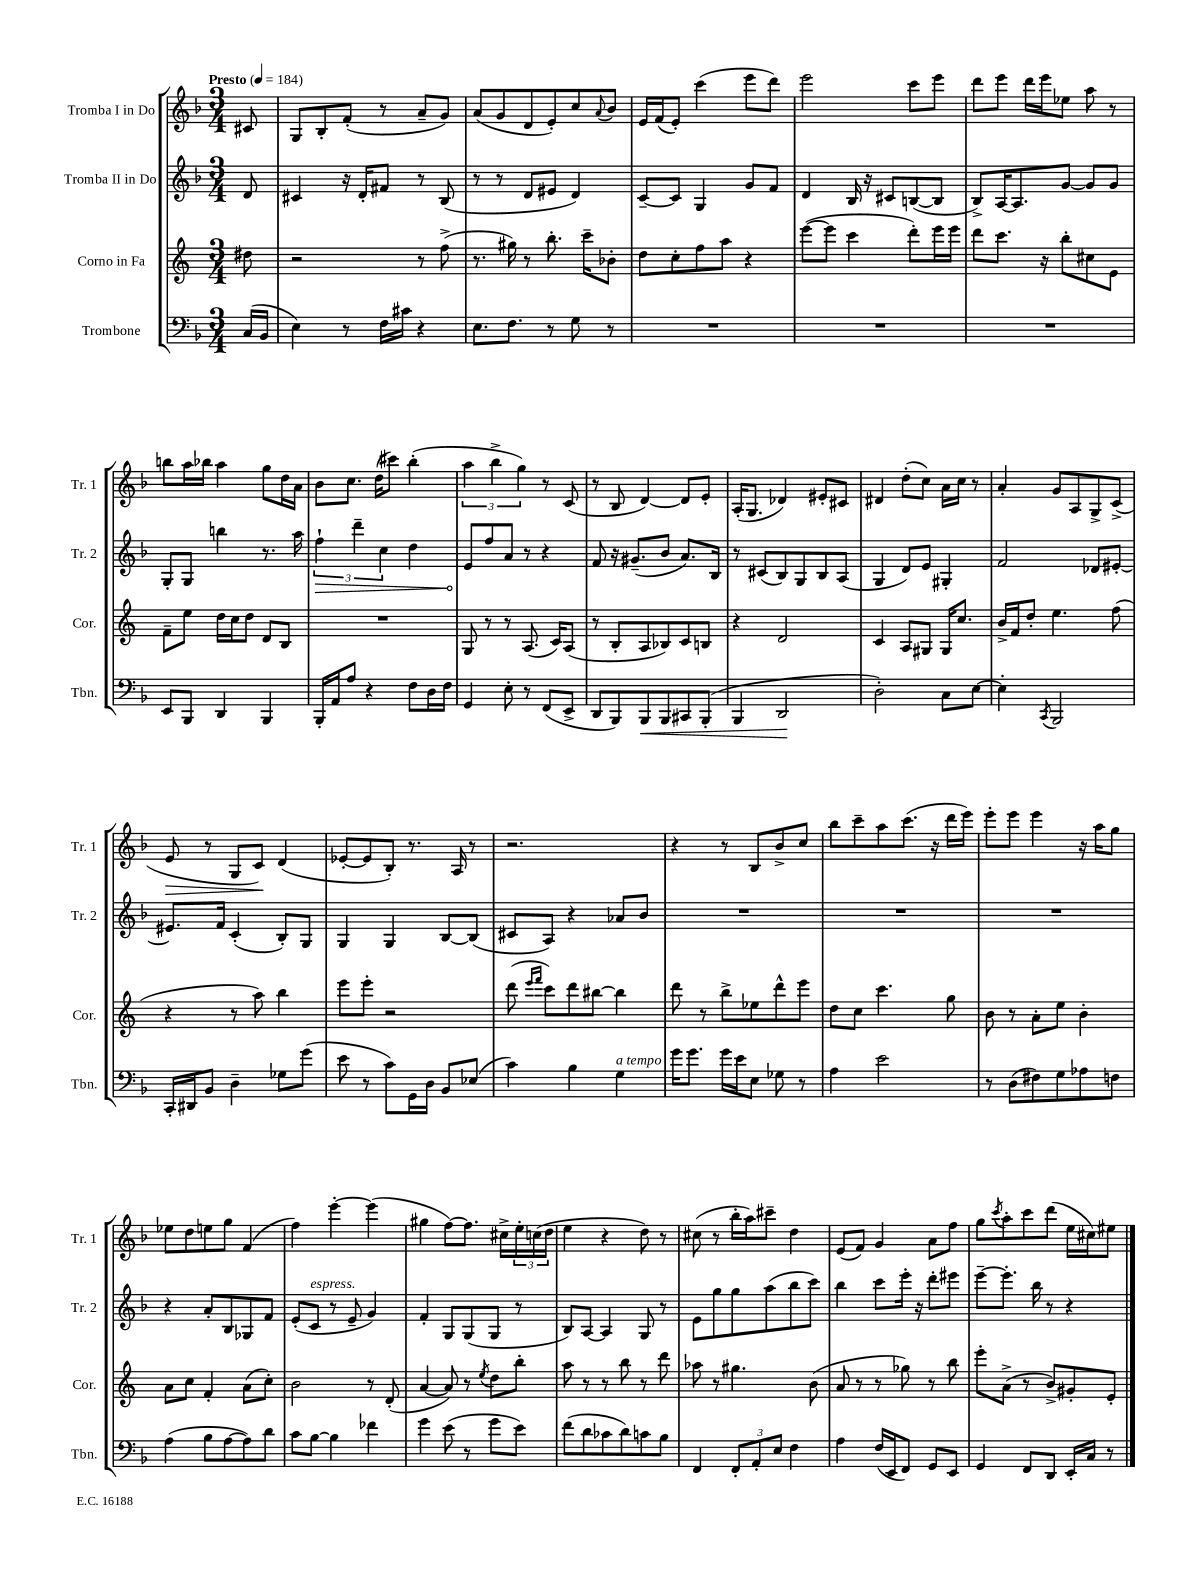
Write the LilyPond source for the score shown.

<<
\new StaffGroup <<
\new Staff = "s0" \with { instrumentName = "Tromba I in Do" shortInstrumentName = "Tr. 1" } {
    \clef treble \key f \major \numericTimeSignature \time 3/4 \partial 8 \tempo "Presto" 4 = 184
    cis'8 |
    g8 bes8-. f'8-.( r8 a'8-- g'8) |
    a'8( g'8 d'8 e'8-.) c''8 \appoggiatura { a'8 } bes'8 |
    e'16 f'16( e'8-.) c'''4( e'''8 d'''8) |
    e'''2 c'''8 e'''8 |
    d'''8 e'''8 d'''16 e'''16 ees''8 a''8 r8 |
    b''8 a''16 bes''16 a''4 g''8 d''16 a'16 |
    bes'8 c''8. d''16( cis'''8) bes''4-.( |
    \tuplet 3/2 { a''4 bes''4-> g''4) } r8 c'8( |
    r8 bes8 d'4~) d'8 e'8-. |
    a16-.( g8. des'4) eis'8-. cis'8 |
    dis'4 d''8-.( c''8) a'16 c''16 r8 |
    a'4-. g'8 a8 g8-> c'8->( |
    e'8\> r8 g8 c'8\!) d'4( |
    ees'8~-. ees'8 bes8-.) r8. a16 r8 |
    r2. |
    r4 r8 bes8 bes'8-> c''8 |
    bes''8 c'''8-- a''8 c'''8.( r16 d'''16 e'''16) |
    e'''8-. e'''8 e'''4 r16 a''16 g''8 |
    ees''8 d''8 e''8 g''8 f'4( |
    f''4) e'''4~-. e'''4( |
    gis''4 f''8~) f''8. cis''16-> \tuplet 3/2 { e''16-. c''16( d''16 } |
    e''4 r4 d''8) r8 |
    cis''8( r8 bes''16-. a''16) cis'''8-- d''4 |
    e'8( f'8) g'4 a'8 f''8 |
    g''8 \acciaccatura { c'''8 } a''8-. c'''8 d'''8( e''16 cis''16) eis''8 \bar "|." |
}
\new Staff = "s1" \with { instrumentName = "Tromba II in Do" shortInstrumentName = "Tr. 2" } {
    \clef treble \key f \major \numericTimeSignature \time 3/4 \partial 8
    d'8 |
    cis'4 r16 d'16-. fis'8 r8 bes8( |
    r8 r8 d'8 eis'8 d'4) |
    c'8~-- c'8 g4 g'8 f'8 |
    d'4 bes16 r16 cis'8 b8~( b8 |
    bes8->) a16~ a8. g'8~ g'8 g'8 |
    g8-. g8 b''4 r8. a''16 |
    \tuplet 3/2 { \once \override Hairpin.circled-tip = ##t f''4-!\> d'''4-- c''4 } d''4 |
    e'8\! f''8 a'8 r8 r4 |
    f'8 r16 gis'8.--( bes'8 a'8.) bes16 |
    r8 cis'8( bes8) g8 bes8 a8( |
    g4 d'8) e'8 gis4-. |
    f'2 des'8 eis'8~-. |
    eis'8. f'16 c'4-.( bes8-.) g8 |
    g4 g4 bes8~ bes8( |
    cis'8 a8) r4 aes'8 bes'8 |
    R2. |
    R2. |
    R2. |
    r4 a'8-. bes8 ges8 f'8 |
    e'8-.( c'8^\markup { \italic "espress." } r8 e'8-- g'4) |
    f'4-. g8 g8( g8 r8 |
    bes8) a8~ a4 g8 r8 |
    e'8 g''8 g''8 a''8( bes''8 c'''8) |
    bes''4 c'''8 e'''16-. r16 d'''8-. eis'''8 |
    e'''8~-- e'''8.-. bes''16 r8 r4 \bar "|." |
}
\new Staff = "s2" \with { instrumentName = "Corno in Fa" shortInstrumentName = "Cor." } {
    \clef treble \key c \major \numericTimeSignature \time 3/4 \partial 8
    dis''8 |
    r2 r8 f''8->( |
    r8. gis''16) r8 b''8.-. c'''16-- bes'8-. |
    d''8 c''8-. f''8 a''8 r4 |
    e'''8~( e'''8 c'''4 d'''8-.) e'''16 e'''16 |
    d'''8 c'''8. r16 b''8-. cis''8 e'8 |
    f'8-- e''8 d''16 c''16 d''8 d'8 b8 |
    R2. |
    g8 r8 r8 a8.( c'16) a8( |
    r8 b8-. a8 bes8) c'8 b8 |
    r4 d'2 |
    c'4 a8 gis8 gis16 c''8. |
    b'16-> f'16 d''8-. e''4. f''8( |
    r4 r8 a''8) b''4 |
    e'''8 e'''8-. r2 |
    d'''8( \grace { e'''16 f'''16 } c'''8) d'''8 bis''8~ bis''4 |
    d'''8 r8 b''8-> ees''8 d'''8-^ e'''8 |
    d''8 c''8 c'''4. g''8 |
    b'8 r8 a'8-. e''8 b'4-. |
    a'8 c''8 f'4-. a'8( c''8-.) |
    b'2 r8 d'8-.( |
    a'4~ a'8) r8 \acciaccatura { e''8 } d''8 b''8-. |
    a''8 r8 r8 b''8 r8 d'''8 |
    aes''8 r8 gis''4. b'8( |
    a'8 r8 r8 ges''8) r8 b''8 |
    e'''8-. a'8->( r8 b'8->) gis'8-. e'8-. \bar "|." |
}
\new Staff = "s3" \with { instrumentName = "Trombone" shortInstrumentName = "Tbn." } {
    \clef bass \key f \major \numericTimeSignature \time 3/4 \partial 8
    c16( bes,16 |
    e4) r8 f16 cis'16 r4 |
    e8. f8. r8 g8 r8 |
    R2. |
    R2. |
    R2. |
    e,8 bes,,8 d,4 bes,,4 |
    bes,,16-. a,16 a8 r4 f8 d16 f16 |
    g,4 e8-. r8 f,8( e,8-> |
    d,8 bes,,8) bes,,8\< bes,,8 cis,8 bes,,8-.( |
    bes,,4 d,2\! |
    d2-.) c8 e8~ |
    e4-. \acciaccatura { c,8 } bes,,2 |
    c,16-. dis,16 bes,8 d4-- ges8 g'8( |
    e'8 r8 c'8) g,16 d16 bes,8 ees8( |
    c'4) bes4 g4^\markup { \italic "a tempo" } |
    g'16 g'8. g'16 e'16 e8 ges8 r8 |
    a4 e'2 |
    r8 d8( fis8) g8 aes8 f8 |
    a4( bes8 a8~ a8) d'8 |
    c'8 bes8~ bes4 fes'4 |
    g'4 e'8( r8 g'8 e'8) |
    f'8( d'8 ces'8 d'8) c'8 bes8 |
    f,4 \tuplet 3/2 { f,8-. a,8-. e8 } f4 |
    a4 f16( e,16 f,8) g,8 e,8 |
    g,4 f,8 d,8 e,16-. c16 r8 \bar "|." |
}
>>
>>
\layout { \context { \Score \remove "Bar_number_engraver" } }
